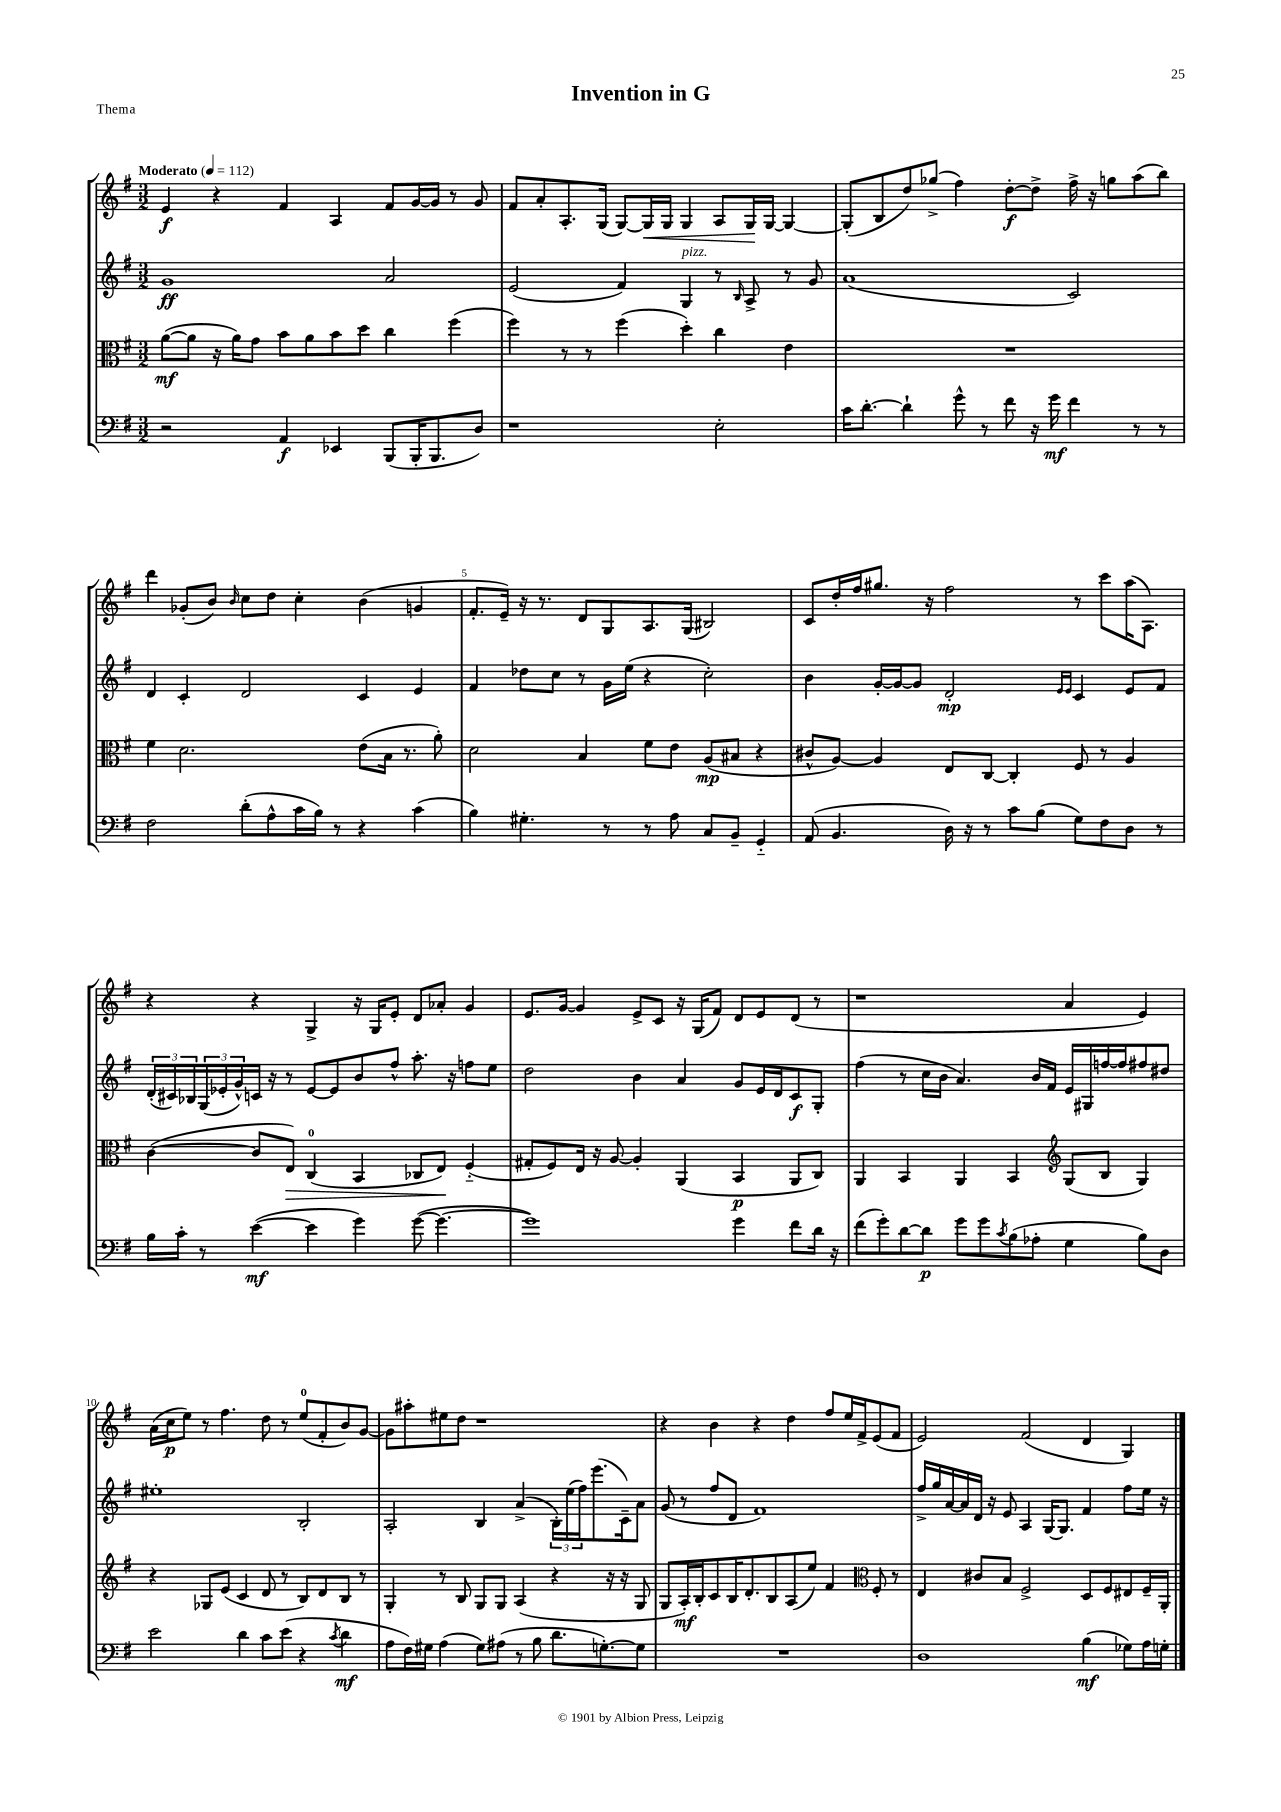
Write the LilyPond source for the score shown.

\header { title = "Invention in G" piece = "Thema" }
<<
\new StaffGroup <<
\new Staff = "s0" {
    \clef treble \key g \major \numericTimeSignature \time 3/2 \tempo "Moderato" 4 = 112
    e'4\f r4 fis'4 a4 fis'8 g'16~ g'16 r8 g'8 |
    fis'8 a'8-. a8.-. g16( g8~) g16\< g16 g4 a8 g16\! g16~ g4~ |
    g8-.( b8 d''8) ges''8->( fis''4) d''8~-.\f d''8-> fis''16-> r16 g''8 a''8( b''8) |
    d'''4 ges'8-.( b'8) \grace { b'16 } c''8 d''8 c''4-. b'4( g'4 |
    fis'8.-. e'16--) r16 r8. d'8 g8 a8. g16( bis2) |
    c'8 d''16-. fis''16 gis''8. r16 fis''2 r8 c'''8 a''16( a8.) |
    r4 r4 g4-> r16 g16 e'8-. d'8 aes'8-. g'4 |
    e'8. g'16~ g'4 e'8-> c'8 r16 g16( fis'8) d'8 e'8 d'8( r8 |
    r1 a'4 e'4) |
    a'16( c''16\p e''8) r8 fis''4. d''8 r8 e''8-0( fis'8-. b'8) g'8~ |
    g'8 ais''8-. eis''8 d''8 r1 |
    r4 b'4 r4 d''4 fis''8 e''16 fis'16-> e'8( fis'8 |
    e'2) fis'2( d'4 g4) \bar "|." |
}
\new Staff = "s1" {
    \clef treble \key g \major \numericTimeSignature \time 3/2
    g'1\ff a'2 |
    e'2( fis'4) g4^\markup { \italic "pizz." } r8 \grace { b16 } a8-> r8 g'8 |
    a'1( c'2) |
    d'4 c'4-. d'2 c'4 e'4 |
    fis'4 des''8 c''8 r8 g'16 e''16( r4 c''2-.) |
    b'4 g'16~-. g'16~ g'8 d'2-.\mp \grace { e'16 e'16 } c'4 e'8 fis'8 |
    \tuplet 3/2 { d'16-.( cis'16) bes16 } \tuplet 3/2 { g16( ees'16-. g'16-^) } c'16 r16 r8 ees'8~ ees'8 b'8 fis''8-^ a''8.-. r16 f''8 e''8 |
    d''2 b'4 a'4 g'8 e'16 d'16 c'8\f g8-. |
    fis''4( r8 c''16 b'16 a'4.) b'16 fis'16 e'16 gis16 f''16~ f''16 fis''8 dis''8 |
    eis''1-. b2-. |
    a2-. b4 a'4->( \tuplet 3/2 { b16-.) e''16( fis''16) } e'''8.( c'16--) a'8 |
    g'8( r8 fis''8 d'8 fis'1) |
    fis''16-> g''16 a'16~ a'16 d'16 r16 e'8 a4 g16~ g8. fis'4 fis''8 e''16 r16 \bar "|." |
}
\new Staff = "s2" {
    \clef alto \key g \major \numericTimeSignature \time 3/2
    a'8~\mf( a'8 r16 a'16) g'8 b'8 a'8 b'8 d''8 c''4 fis''4( |
    fis''4) r8 r8 fis''4( d''4-.) c''4 e'4 |
    R1. |
    fis'4 d'2. e'8( b16 r8. a'8-.) |
    d'2 b4 fis'8 e'8 a8\mp( bis8 r4 |
    cis'8-^ a8~) a4 e8 c8~ c4-. fis8 r8 a4 |
    c'4~( c'8 e8\>) c4-0( b,4 ces8 e8\!) fis4-_( |
    gis8-. fis8) e16 r16 a8~ a4-. a,4( b,4\p a,8 c8) |
    a,4 b,4 a,4 b,4 \clef treble g8( b8 g4) |
    r4 ges8 e'8( c'4 d'8 r8 b8) d'8 b8 r8 |
    g4-. r8 b8 g8 g8 a4( r4 r16 r16 g8 |
    g8 a16-.\mf) b16-. c'8 b16 d'8.-. b8 a8( e''8) fis'4 \clef alto fis8-. r8 |
    e4 cis'8 b8 fis2-> d8 fis8 eis8 fis16-- a,16-. \bar "|." |
}
\new Staff = "s3" {
    \clef bass \key g \major \numericTimeSignature \time 3/2
    r2 a,4\f ees,4 b,,8( b,,16-. b,,8. d8) |
    r1 e2-. |
    c'16 d'8.~-. d'4-! g'8-^ r8 fis'8 r16 g'16\mf fis'4 r8 r8 |
    fis2 d'8-.( a8-^ c'16 b16) r8 r4 c'4( |
    b4) gis4.-. r8 r8 a8 c8 b,8-- g,4-_ |
    a,8( b,4. d16) r16 r8 c'8 b8( g8) fis8 d8 r8 |
    b16 c'16-. r8 e'4~\mf( e'4 g'4) g'8~( g'4.~ |
    g'1) g'4 fis'8 d'16 r16 |
    fis'8( g'8-.) d'8~ d'8\p g'8 g'8 \acciaccatura { c'8 } b8( aes8-. g4 b8) d8 |
    e'2 d'4 c'8 e'8( r4 \acciaccatura { c'8 } d'4\mf |
    a8 fis16) gis16 a4( gis8) ais8( r8 b8 d'8. g8.~-.) g8 |
    R1. |
    d1 b4\mf( ges8) a16 g16-. \bar "|." |
}
>>
>>
\layout { \context { \Score \override BarNumber.break-visibility = ##(#f #t #t) barNumberVisibility = #(every-nth-bar-number-visible 5) } }
